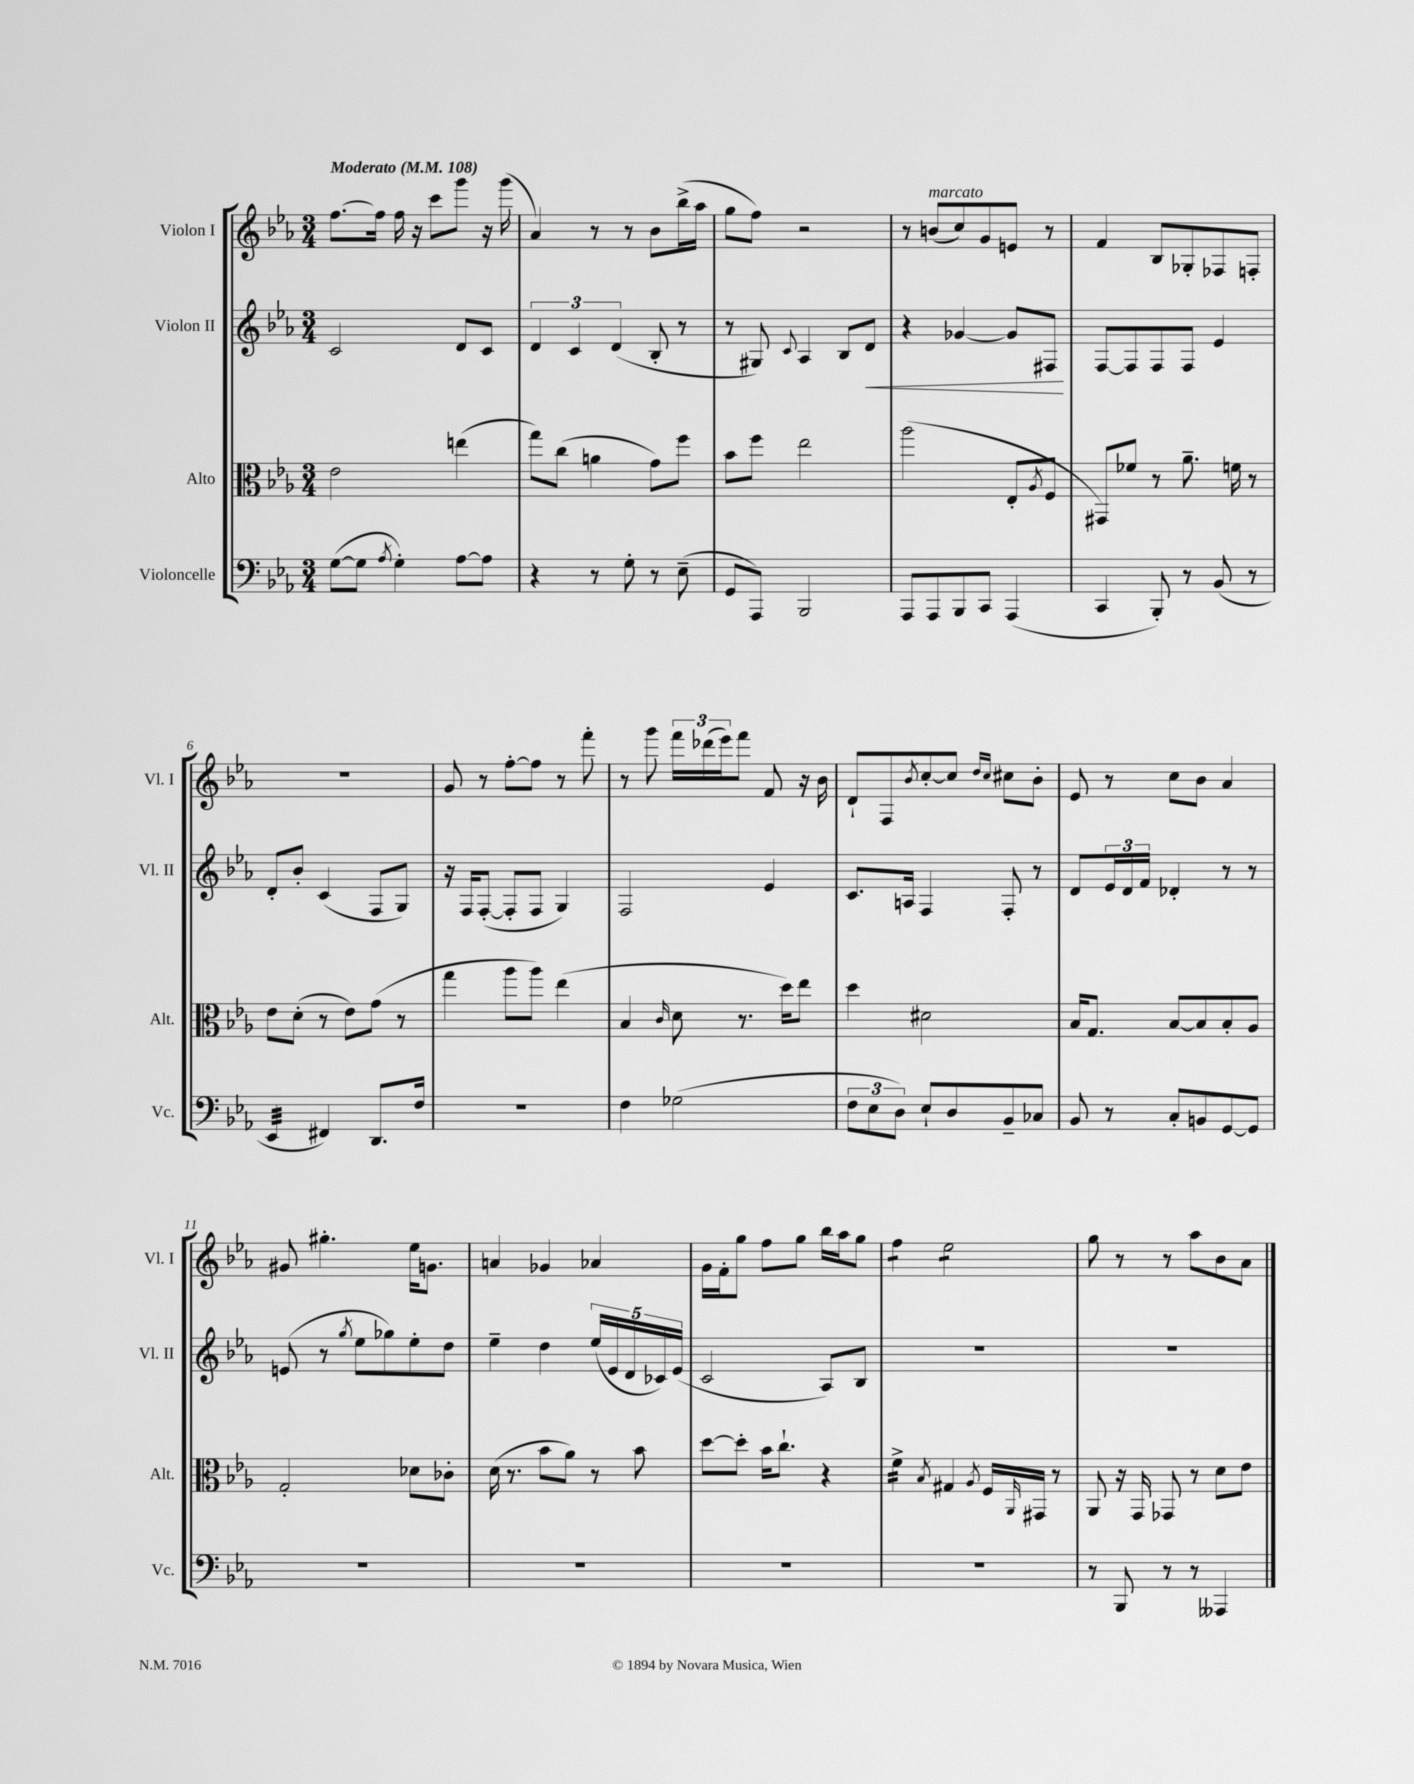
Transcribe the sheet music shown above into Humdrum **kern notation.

**kern	**kern	**kern	**kern
*staff4	*staff3	*staff2	*staff1
*clefF4	*clefC3	*clefG2	*clefG2
*k[b-e-a-]	*k[b-e-a-]	*k[b-e-a-]	*k[b-e-a-]
*M3/4	*M3/4	*M3/4	*M3/4
*MM108	*MM108	*MM108	*MM108
([8G	2e-	2c	[8.ff
8G]	.	.	.
.	.	.	16ff]
8qA-	.	.	.
4G')	.	.	16ff
.	.	.	16r
.	.	.	8ccc
[8A-	(4ee	8d	8ggg
8A-]	.	8c	16r
.	.	.	(16ggg
=	=	=	=
4r	8gg)	6d	4a-)
.	(8cc	.	.
.	.	6c	.
8r	4a	.	8r
.	.	(6d	.
8G'	.	.	8r
8r	8g)	8B-'	8b-
(8E-~	8ff	8r	(16bb-^
.	.	.	16aa-
=	=	=	=
8GG	8b-	8r	8gg
8AAA-)	8ff	8G#)	8ff)
.	.	8qqc	.
2BBB-	2ee-	4A-	2r
.	.	8B-	.
.	.	8d	.
=	=	=	=
8AAA-	(2aa-	4r	8r
8AAA-	.	.	(8b
8BBB-	.	[4g-	8cc)
8CC	.	.	8g
(4AAA-	8E-'	8g-]	8e
.	8qA-	.	.
.	8F	8F#	8r
=	=	=	=
4CC	8GG#)	[8F	4f
.	8f-	8F]	.
8BBB-')	8r	8F	8B-
8r	8.a-~	8F	8G-'
(8BB-	.	4e-	8F-
.	16f	.	.
8r	8r	.	8F'
=	=	=	=
4EE-	8e-	8d'	2.r
.	(8d'	8b-'	.
4FF#)	8r	(4c	.
.	8e-)	.	.
8.DD	(8g	8F	.
.	8r	8G)	.
16F	.	.	.
=	=	=	=
2.r	4gg	16r	8g
.	.	16F	.
.	.	([8F'	8r
.	8aa-	8F']	[8ff'
.	8aa-)	8F	8ff]
.	(4ee-	4G)	8r
.	.	.	8fff'
=	=	=	=
4F	4B-	2F	8r
.	.	.	8ggg
.	16qqc	.	.
(2G-	8d	.	24fff
.	.	.	(24ddd-
.	.	.	24eee-)
.	8.r	.	8fff
.	.	4e-	8f
.	16dd)	.	.
.	8ee-	.	16r
.	.	.	16b-
=	=	=	=
12F	4dd	8.c	8d`
12E-	.	.	.
.	.	.	8F
12D)	.	.	.
.	.	16A	.
.	.	.	8qb-
8E-`	2d#	4F	[8cc'
8D	.	.	8cc]
.	.	.	16qqdd
.	.	.	16qqcc
8BB-~	.	8F'	8cc#
8C-	.	8r	8b-'
=	=	=	=
8BB-	16B-	8d	8e-
.	8.G	.	.
8r	.	24e-	8r
.	.	24d	.
.	.	24f	.
8C'	[8B-	4d-'	8cc
8BB	8B-]	.	8b-
[8GG	8B-'	8r	4a-
8GG]	8A-	8r	.
=	=	=	=
2.r	2G'	(8e	8g#
.	.	8r	4.gg#'
.	.	8qgg	.
.	.	8ee-	.
.	.	8gg-)	.
.	8d-	8ee-'	16ee-
.	.	.	8.g
.	8c-'	8dd	.
=	=	=	=
2.r	(16d	4ee-~	4a
.	8.r	.	.
.	8b-	4dd	4g-
.	8a-)	.	.
.	8r	(20ee-	4a-
.	.	20e-	.
.	.	20d	.
.	8b-	.	.
.	.	20c-)	.
.	.	(20e-	.
=	=	=	=
2.r	[8dd	2c	16g
.	.	.	16f'
.	8dd']	.	8gg
.	16b-	.	8ff
.	8.cc`	.	.
.	.	.	8gg
.	4r	8A-)	16bb-
.	.	.	16aa-
.	.	8B-	8gg
=	=	=	=
2.r	4f^	2.r	4ff
.	8qB-	.	.
.	4G#	.	2ee-
.	8qA-	.	.
.	16F	.	.
.	16qqAA-	.	.
.	16GG#	.	.
.	8r	.	.
=	=	=	=
8r	8AA-	2.r	8gg
8BBB-	16r	.	8r
.	16GG	.	.
8r	8GG-	.	8r
8r	8r	.	8aa-
4AAA--	8d	.	8b-
.	8e-	.	8a-
==	==	==	==
*-	*-	*-	*-
